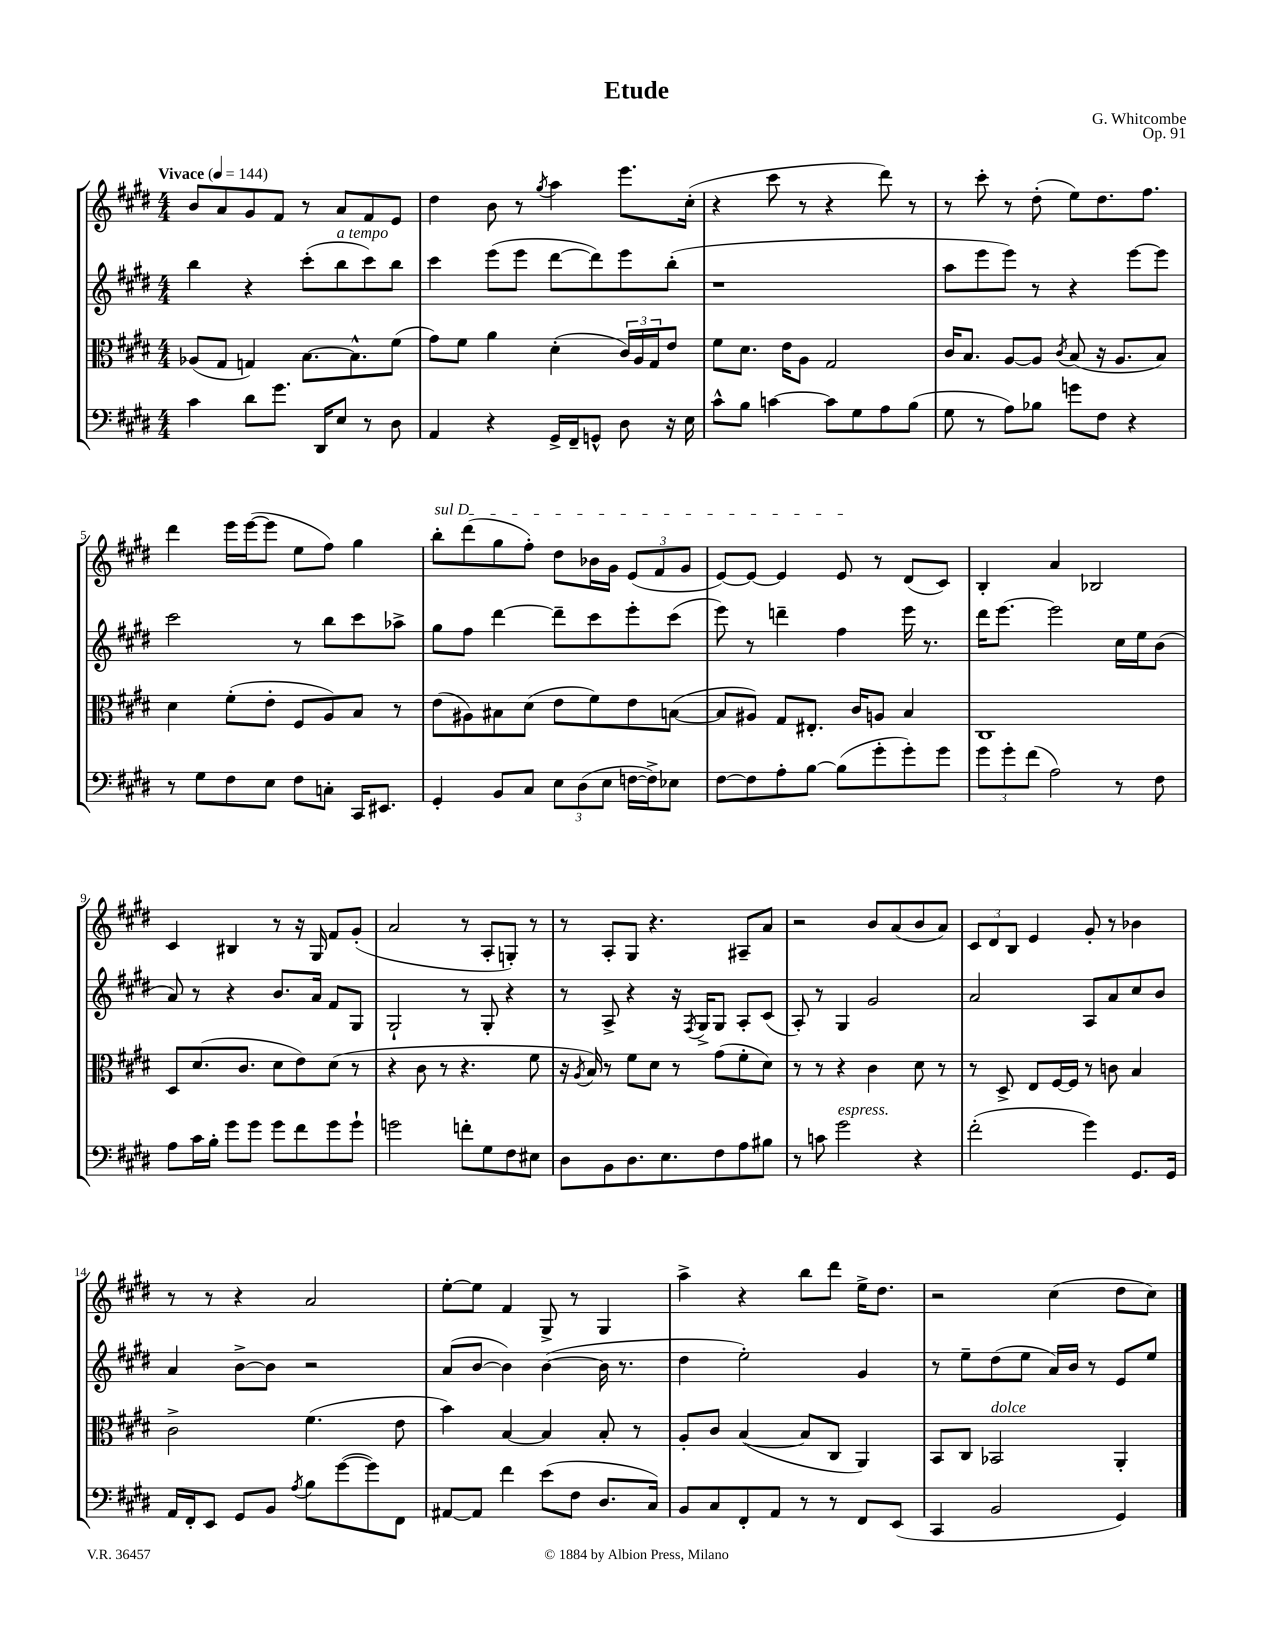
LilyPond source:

\header { title = "Etude" composer = "G. Whitcombe" opus = "Op. 91" }
<<
\new StaffGroup <<
\new Staff = "s0" {
    \clef treble \key e \major \numericTimeSignature \time 4/4 \tempo "Vivace" 4 = 144
    b'8 a'8 gis'8 fis'8 r8 a'8 fis'8 e'8 |
    dis''4 b'8 r8 \acciaccatura { gis''8 } a''4 e'''8. cis''16-.( |
    r4 cis'''8 r8 r4 dis'''8) r8 |
    r8 cis'''8-. r8 dis''8-.( e''8) dis''8. fis''8. |
    dis'''4 e'''16 e'''16~( e'''8 e''8 fis''8) gis''4 |
    \once \override TextSpanner.bound-details.left.text = \markup { \italic "sul D" } b''8-.\startTextSpan dis'''8( gis''8 fis''8-.) dis''8 bes'16 gis'16 \tuplet 3/2 { e'8( fis'8 gis'8 } |
    e'8~) e'8~ e'4 e'8\stopTextSpan r8 dis'8( cis'8) |
    b4-. a'4 bes2 |
    cis'4 bis4 r8 r16 gis16 fis'8 gis'8-.( |
    a'2 r8 a8-. g8-.) r8 |
    r8 a8-. gis8 r4. ais8-- a'8 |
    r2 b'8 a'8( b'8 a'8) |
    \tuplet 3/2 { cis'8 dis'8 b8 } e'4 gis'8-. r8 bes'4 |
    r8 r8 r4 a'2 |
    e''8~-. e''8 fis'4 gis8-> r8 gis4 |
    a''4-> r4 b''8 dis'''8 e''16-> dis''8. |
    r2 cis''4( dis''8 cis''8) \bar "|." |
}
\new Staff = "s1" {
    \clef treble \key e \major \numericTimeSignature \time 4/4
    b''4 r4 cis'''8-.( b''8^\markup { \italic "a tempo" } cis'''8) b''8 |
    cis'''4 e'''8( e'''8 dis'''8~ dis'''8) e'''8 b''8-.( |
    r1 |
    a''8 e'''8 e'''8) r8 r4 e'''8~ e'''8 |
    cis'''2 r8 b''8 cis'''8 aes''8-> |
    gis''8 fis''8 dis'''4~ dis'''8-- cis'''8 e'''8-. cis'''8( |
    e'''8) r8 d'''4-- fis''4 e'''16 r8. |
    dis'''16 e'''8.~ e'''2 cis''16 e''16 b'8( |
    a'8) r8 r4 b'8. a'16 fis'8 gis8 |
    gis2-! r8 gis8-. r4 |
    r8 a8-> r4 r16 \acciaccatura { fis8 } gis16-> gis8 a8-. cis'8( |
    a8-.) r8 gis4 gis'2 |
    a'2 a8 a'8 cis''8 b'8 |
    a'4 b'8~-> b'8 r2 |
    a'8( b'8~ b'4) b'4~( b'16 r8. |
    dis''4 e''2-.) gis'4 |
    r8 e''8-- dis''8( e''8 a'16) b'16 r8 e'8 e''8 \bar "|." |
}
\new Staff = "s2" {
    \clef alto \key e \major \numericTimeSignature \time 4/4
    aes8( gis8 g4) b8.~ b8.-^ fis'8( |
    gis'8) fis'8 a'4 dis'4-.( \tuplet 3/2 { cis'16) a16 gis16 } e'8 |
    fis'8 dis'8. e'16 a8 gis2 |
    cis'16 b8. a8~ a8 \acciaccatura { cis'8 } b8( r16 a8. b8) |
    dis'4 fis'8-.( e'8-. fis8 a8) b8 r8 |
    e'8( ais8) bis8 dis'8( e'8 fis'8) e'8 b8~( |
    b8 ais8) gis8 eis8.-. cis'16 a8 b4 |
    cis1 |
    dis8 dis'8.( cis'8. dis'8 e'8) dis'8( r8 |
    r4 cis'8 r8 r4. fis'8 |
    r16 \acciaccatura { a8 } b16) r8 fis'8 dis'8 r8 gis'8( fis'8-. dis'8) |
    r8 r8 r4 cis'4 dis'8 r8 |
    r8 dis8-> e8 fis16~ fis16 r8 c'8 b4 |
    cis'2-> fis'4.( e'8 |
    b'4) b4~ b4 b8-. r8 |
    a8-. cis'8 b4~( b8 cis8 a,4) |
    b,8 cis8 bes,2^\markup { \italic "dolce" } a,4-. \bar "|." |
}
\new Staff = "s3" {
    \clef bass \key e \major \numericTimeSignature \time 4/4
    cis'4 dis'8 gis'8. dis,16 e8 r8 dis8 |
    a,4 r4 gis,16-> fis,16-- g,8-^ dis8 r16 e16 |
    cis'8-^ b8 c'4~ c'8 gis8 a8 b8( |
    gis8 r8 a8) bes8 g'8 fis8 r4 |
    r8 gis8 fis8 e8 fis8 c8-. cis,16 eis,8. |
    gis,4-. b,8 cis8 \tuplet 3/2 { e8 dis8( e8 } f16~ f16->) ees8 |
    fis8~ fis8 a8-. b8~ b8( gis'8-. gis'8-.) gis'8 |
    \tuplet 3/2 { gis'8 gis'8-. fis'8( } a2) r8 fis8 |
    a8 cis'16 b16-. gis'8 gis'8 gis'8 fis'8 gis'8 gis'8-! |
    g'2 f'8-. gis8 fis8 eis8 |
    dis8 b,8 dis8. e8. fis8 a8 bis8 |
    r8 c'8 gis'2^\markup { \italic "espress." } r4 |
    fis'2-.( gis'4) gis,8. gis,16 |
    a,16 fis,16-. e,8 gis,8 b,8 \acciaccatura { a8 } b8 gis'8~( gis'8) fis,8 |
    ais,8~ ais,8 fis'4 e'8( fis8 dis8. cis16) |
    b,8 cis8 fis,8-. a,8 r8 r8 fis,8 e,8( |
    cis,4 b,2 gis,4) \bar "|." |
}
>>
>>
